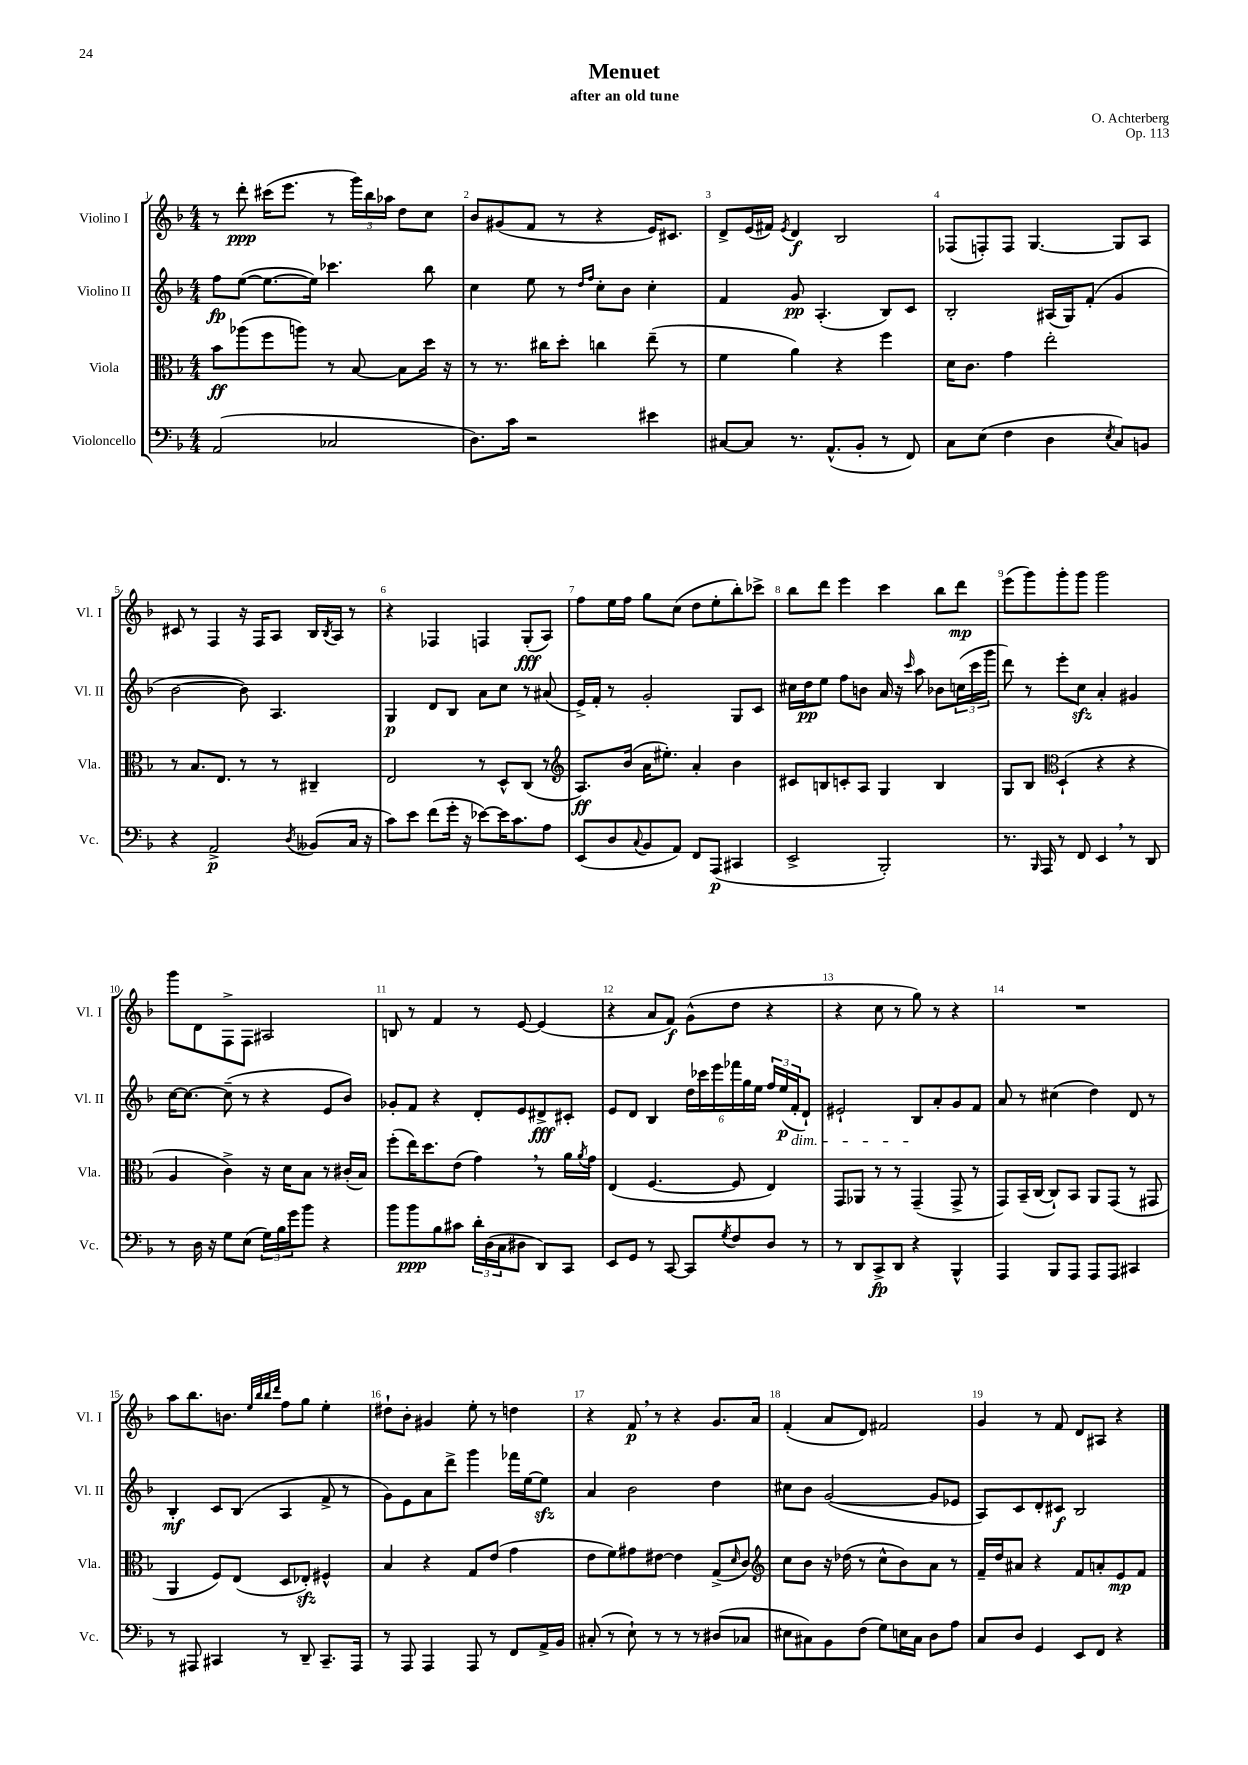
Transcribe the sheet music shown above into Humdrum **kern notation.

**kern	**kern	**kern	**kern
*staff4	*staff3	*staff2	*staff1
*clefF4	*clefC3	*clefG2	*clefG2
*k[b-]	*k[b-]	*k[b-]	*k[b-]
*M4/4	*M4/4	*M4/4	*M4/4
(2AA	8b-	8ff	8r
.	(8aa-	([8ee	8ddd'
.	8ff	8.ee_	(16ccc#
.	.	.	8.eee
.	8aa)	.	.
.	.	16ee])	.
2C-	8r	4.ccc-	8r
.	[8B-	.	24ggg)
.	.	.	24bb-
.	.	.	24aa-
.	8B-]	.	8dd
.	16dd	8bb-	8cc
.	16r	.	.
=	=	=	=
8.D)	8r	4cc	8b-
.	8.r	.	(8g#
16c	.	.	.
2r	.	8ee	8f
.	16cc#	.	.
.	8dd'	8r	8r
.	.	16qqdd	.
.	.	16qqff	.
.	4cc	8cc'	4r
.	.	8b-	.
4e#	(8ee~	4cc'	16e)
.	.	.	8.c#
.	8r	.	.
=	=	=	=
[8C#	4f	4f	8d^
8C#]	.	.	(16e
.	.	.	16f#)
.	.	.	8qe
8.r	4a)	8g	4d
.	.	(4.A'	.
(8.AA^^	.	.	.
.	4r	.	2B-
8BB-'	.	.	.
8r	4ff	8B-)	.
8FF)	.	8c	.
=	=	=	=
8C	16d	2B-'	(8F-
.	8.c	.	.
(8E	.	.	8F')
4F	4g	.	8F
.	.	.	[4.G
4D	2ee'	(16A#	.
.	.	16G)	.
.	.	(8f'	.
8qE	.	.	.
8C)	.	4g	8G]
8BB	.	.	8A
=	=	=	=
4r	8r	[2b-	8c#
.	8.B-	.	8r
2AA^	.	.	4F
.	8.E	.	.
.	8r	8b-])	16r
.	.	.	16F
.	8r	4.A	8A
8qD	.	.	.
(8BB--	4C#~	.	16B-
.	.	.	8qB-
.	.	.	16A
16C	.	.	8r
16r	.	.	.
=	=	=	=
8c)	2E	4G	4r
8e	.	.	.
(8f	.	8d	4F-
16g'	.	8B-	.
16r	.	.	.
[8e-)	8r	8a	4F
16e-]	8D^^	8cc	.
8.c	.	.	.
.	(8C	8r	(8G'
8A	8r	(8a#	8A)
=	=	=	=
*	*clefG2	*	*
(8EE	8.A)	16e^)	8ff
.	.	16f'	.
8D	.	8r	16ee
.	(16b-	.	16ff
8qqC	.	.	.
8BB-	16a	2g'	8gg
.	8.ee#')	.	.
8AA)	.	.	(8cc
8FF	4a'	.	8dd
(8AAA	.	.	8ee'
4CC#	4b-	8G	8bb-')
.	.	8c	8ccc-^
=	=	=	=
2EE^	8c#	16cc#	8bb-
.	.	16dd	.
.	8B	8ee	8ddd
.	8c'	8ff	4eee
.	8A	8b	.
2BBB-')	4G	16a	4ccc
.	.	16r	.
.	.	16qqccc	.
.	.	8aa	.
.	4B	8b-	8bb-
.	.	(24cc	8ddd
.	.	24ccc	.
.	.	24ggg	.
=	=	=	=
8.r	8G	8ddd)	(8eee
.	8B-	8r	8ggg)
16qqBBB-	.	.	.
16AAA	.	.	.
*	*clefC3	*	*
8r	(4D`	8eee'	8ggg'
8FF	.	8cc	8ggg
4EE	4r	4a'	2ggg
8r	4r	4g#	.
8DD	.	.	.
=	=	=	=
8r	4A	[16cc	8ggg
.	.	8.cc_	.
16D	.	.	8d
16r	.	.	.
8G	4c^)	(8cc~]	8F^
(8E	.	8r	8F
24G)	16r	4r	2A#
24B-	.	.	.
.	16d	.	.
24g	.	.	.
8b-	8B-	.	.
4r	8r	8e	.
.	(16c#'	8b-)	.
.	16B-)	.	.
=	=	=	=
8b-	(8ff'	8g-'	8B
8b-	16ee)	8f	8r
.	8.dd	.	.
8B-	.	4r	4f
8c#	(8e	.	.
24d'	4g)	8d'	8r
(24D	.	.	.
24C	.	.	.
8D#	.	8e	[8e
8DD)	8r	8d#^	(4e]
8CC	16a	8c#'	.
.	8qa	.	.
.	16g	.	.
=	=	=	=
8EE	(4E	8e	4r
8GG	.	8d	.
8r	[4.F	4B-	8a
[8CC	.	.	8f)
8CC]	.	24dd	(8g^^
.	.	24ccc-	.
.	.	24eee	.
8qG	.	.	.
8F	8F]	24fff-	8dd
.	.	24gg	.
.	.	24ee	.
8D	4E)	24ff	4r
.	.	(24ee	.
.	.	24f'	.
8r	.	8d`)	.
=	=	=	=
8r	8GG	2e#`	4r
8DD	8AA-	.	.
8CC^	8r	.	8cc
8DD	8r	.	8r
4r	(4GG~	8B-	8gg)
.	.	8a'	8r
4BBB-^^	8GG^	8g	4r
.	8r	8f	.
=	=	=	=
4AAA	8GG)	8a	1r
.	(16BB-~	8r	.
.	[16C	.	.
8BBB-	8C`])	(4cc#	.
8AAA	8BB-	.	.
8AAA	8AA	4dd)	.
8AAA	(8GG	.	.
4CC#	8r	8d	.
.	8GG#	8r	.
=	=	=	=
8r	4AA	4B-'	8aa
8AAA#	.	.	8.bb-
4CC#	8F)	8c	.
.	.	.	8.b
.	(8E	(8B-	.
.	.	.	32qqee
.	.	.	32qqbb-
.	.	.	32qqbb-
.	.	.	32qqddd
8r	8D	4A	8ff
8DD~	8E-')	.	8gg
8.CC#~	4F#^^	8f^	4ee'
.	.	8r	.
16AAA#	.	.	.
=	=	=	=
8r	4B-	8g)	8dd#`
8AAA	.	8e	8b-'
4AAA	4r	8a	4g#
.	.	8ddd^	.
8AAA	8G	4ggg	8ee'
8r	(8e	.	8r
8FF	4g	16fff-	4dd
.	.	[16ee	.
16AA^	.	8ee]	.
16BB-	.	.	.
=	=	=	=
(8C#'	8e	4a	4r
8r	8f)	.	.
8E`)	8g#	2b-	8f
8r	[8e#	.	8r
8r	4e#]	.	4r
8r	.	.	.
(8D#	(8G^	4dd	8.g
.	16qqd	.	.
8C-	8c)	.	.
.	.	.	16a
=	=	=	=
*	*clefG2	*	*
8E#	8cc	8cc#	(4f'
8C#)	8b-	8b-	.
8BB-	16r	([2g	8a
.	(16dd-	.	.
(8F	8r	.	8d)
8G)	8cc^^	.	2f#
16E	8b-)	.	.
16C#	.	.	.
8D	8a	8g]	.
8A	8r	8e-	.
=	=	=	=
8C	16f~	8A)	4g
.	16dd	.	.
8D	8a#	8c	.
4GG	4r	8d'	8r
.	.	8c#	8f
8EE	8f	2B-	8d
8FF	8a'	.	8A#
4r	8e	.	4r
.	8f	.	.
==	==	==	==
*-	*-	*-	*-
